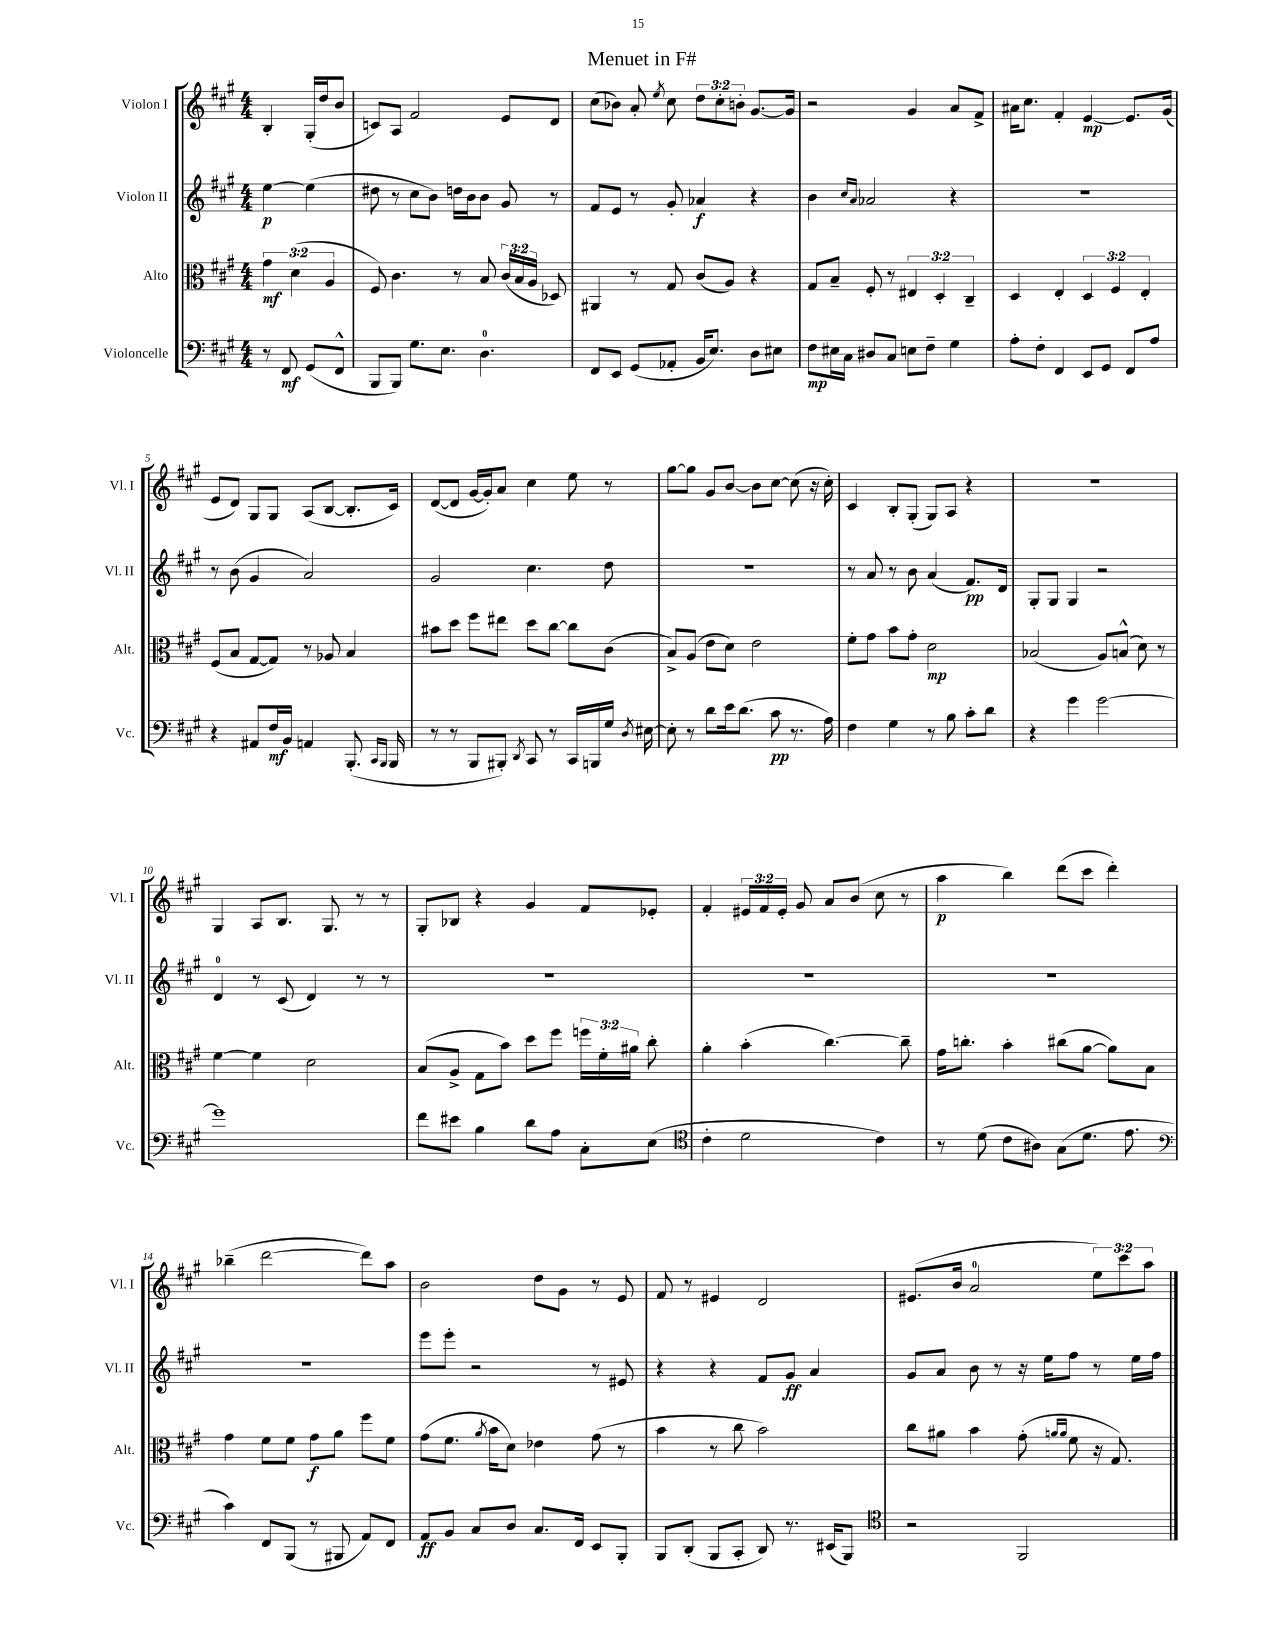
\header { title = "Menuet in F#" }
<<
\new StaffGroup <<
\new Staff = "s0" \with { instrumentName = "Violon I" shortInstrumentName = "Vl. I" } {
    \clef treble \key a \major \numericTimeSignature \time 4/4 \override Staff.TupletNumber.text = #tuplet-number::calc-fraction-text \partial 2
    \autoBeamOff b4-. gis16[-.( d''16 b'8] |
    c'8[) a8] fis'2 e'8[ d'8] |
    cis''8[( bes'8]) a'8-. \acciaccatura { e''8 } cis''8 \tuplet 3/2 { d''8[ cis''8-. b'8]-. } gis'8.[~ gis'16] |
    r2 gis'4 a'8[ fis'8]-> |
    ais'16[ cis''8.] fis'4-. e'4~\mp e'8.[ gis'16]( |
    e'8[ d'8]) gis8[ gis8] a8[( b8]~ b8.[-. cis'16]) |
    d'8[~( d'8] gis'16[~ gis'16-.) a'8] cis''4 e''8 r8 |
    gis''8[~ gis''8] gis'8[ b'8]~ b'8[ cis''8]~ cis''8( r16 cis''16-.) |
    cis'4 b8[-. gis8]-.( gis8[) a8] r4 |
    R1 |
    gis4 a8[ b8.] gis8. r8 r8 |
    gis8[-. bes8] r4 gis'4 fis'8[ ees'8]-. |
    fis'4-. \tuplet 3/2 { eis'16[ fis'16 eis'16]-. } gis'8 a'8[ b'8]( cis''8 r8 |
    a''4\p b''4) d'''8[( cis'''8] d'''4-.) |
    bes''4--( d'''2~ d'''8[) a''8] |
    b'2 d''8[ gis'8] r8 e'8 |
    fis'8 r8 eis'4 d'2 |
    eis'8.[( b'16] a'2-0 \tuplet 3/2 { e''8[) cis'''8 a''8] } \bar "|." |
}
\new Staff = "s1" \with { instrumentName = "Violon II" shortInstrumentName = "Vl. II" } {
    \clef treble \key a \major \numericTimeSignature \time 4/4 \partial 2
    \autoBeamOff e''4~\p e''4( |
    dis''8 r8 cis''8[ b'8]) d''16[ b'16 b'8] gis'8 r8 |
    fis'8[ e'8] r8 gis'8-. aes'4\f r4 |
    b'4 \grace { cis''16[ a'16] } aes'2 r4 |
    r1 |
    r8 b'8( gis'4 a'2) |
    gis'2 cis''4. d''8 |
    R1 |
    r8 a'8 r8 b'8 a'4( fis'8.[\pp) d'16] |
    gis8[-. gis8] gis4 r2 |
    d'4-0 r8 cis'8( d'4) r8 r8 |
    R1 |
    R1 |
    R1 |
    R1 |
    e'''8[ e'''8]-. r2 r8 eis'8 |
    r4 r4 fis'8[ gis'8]\ff a'4 |
    gis'8[ a'8] b'8 r8 r16 e''16[ fis''8] r8 e''16[ fis''16] \bar "|." |
}
\new Staff = "s2" \with { instrumentName = "Alto" shortInstrumentName = "Alt." } {
    \clef alto \key a \major \numericTimeSignature \time 4/4 \override Staff.TupletNumber.text = #tuplet-number::calc-fraction-text \partial 2
    \autoBeamOff \tuplet 3/2 { gis'4\mf d'4( a4 } |
    fis8) cis'4. r8 b8 \tuplet 3/2 { cis'16[( b16 a16] } des8) |
    ais,4 r8 gis8 cis'8[( a8]) r4 |
    gis8[ b8]-- fis8-. r8 \tuplet 3/2 { eis4 d4-. cis4-- } |
    d4 e4-. \tuplet 3/2 { d4 fis4 e4-. } |
    fis8[( b8] gis8[~ gis8]) r8 aes8 b4 |
    bis'8[ d''8] fis''8[ eis''8] d''8[ cis''8]~ cis''8[ cis'8]( |
    b8[->) a8]( e'8[ d'8]) e'2 |
    fis'8[-. gis'8] b'8[ gis'8]-. d'2\mp |
    bes2( a8[) b8]-^( d'8) r8 |
    fis'4~ fis'4 d'2 |
    b8[( a8]-> gis8[ b'8]) d''8[ fis''8] \tuplet 3/2 { f''16[ fis'16-. ais'16] } cis''8-. |
    a'4-. b'4-.( cis''4.~) cis''8-- |
    gis'16[ c''8.]-. b'4-. cis''8[( a'8]~ a'8[) b8] |
    gis'4 fis'8[ fis'8] gis'8[\f a'8] fis''8[ fis'8] |
    gis'8[( fis'8.] \acciaccatura { a'8 } b'16[ d'8]) ees'4 gis'8( r8 |
    b'4 r8 cis''8 b'2) |
    cis''8[ ais'8] b'4 gis'8-.( \grace { a'16[ a'16] } fis'8 r16 gis8.) \bar "|." |
}
\new Staff = "s3" \with { instrumentName = "Violoncelle" shortInstrumentName = "Vc." } {
    \clef bass \key a \major \numericTimeSignature \time 4/4 \partial 2
    \autoBeamOff r8 fis,8\mf gis,8[( fis,8]-^ |
    b,,8[ b,,8]) gis8.[ e8.] d4.-0 |
    fis,8[ e,8] gis,8[( aes,8]-. b,16[ e8.]) d8[ eis8] |
    fis8[\mp eis16 cis16] dis8[ cis8] e8[ fis8]-- gis4 |
    a8[-. fis8]-. fis,4 e,8[ gis,8] fis,8[ a8] |
    r4 ais,8[ fis16\mf b,16] a,4 b,,8.-.( \grace { cis,16[ b,,16] } b,,16 |
    r8 r8 b,,8[ bis,,8]-.) \acciaccatura { d,8 } cis,8 r8 cis,16[ b,,16 gis16] \acciaccatura { d8 } eis16~ |
    eis8-. r8 d'8[ e'16 d'8.]( cis'8\pp r8. a16) |
    fis4 gis4 r8 b8 cis'8[-. d'8] |
    r4 gis'4 gis'2~ |
    gis'1 |
    fis'8[ eis'8] b4 d'8[ a8] cis8[-. e8]( |
    \clef tenor cis'4-. d'2 cis'4) |
    r8 d'8( cis'8[ ais8]) gis8[( d'8.] e'8. |
    \clef bass cis'4) fis,8[ b,,8]( r8 bis,,8 a,8[) fis,8] |
    a,8[\ff b,8] cis8[ d8] cis8.[ fis,16] e,8[ b,,8]-. |
    b,,8[ d,8]-.( b,,8[ cis,8]-. d,8) r8. eis,16[( b,,8]) |
    \clef tenor r2 fis,2 \bar "|." |
}
>>
>>
